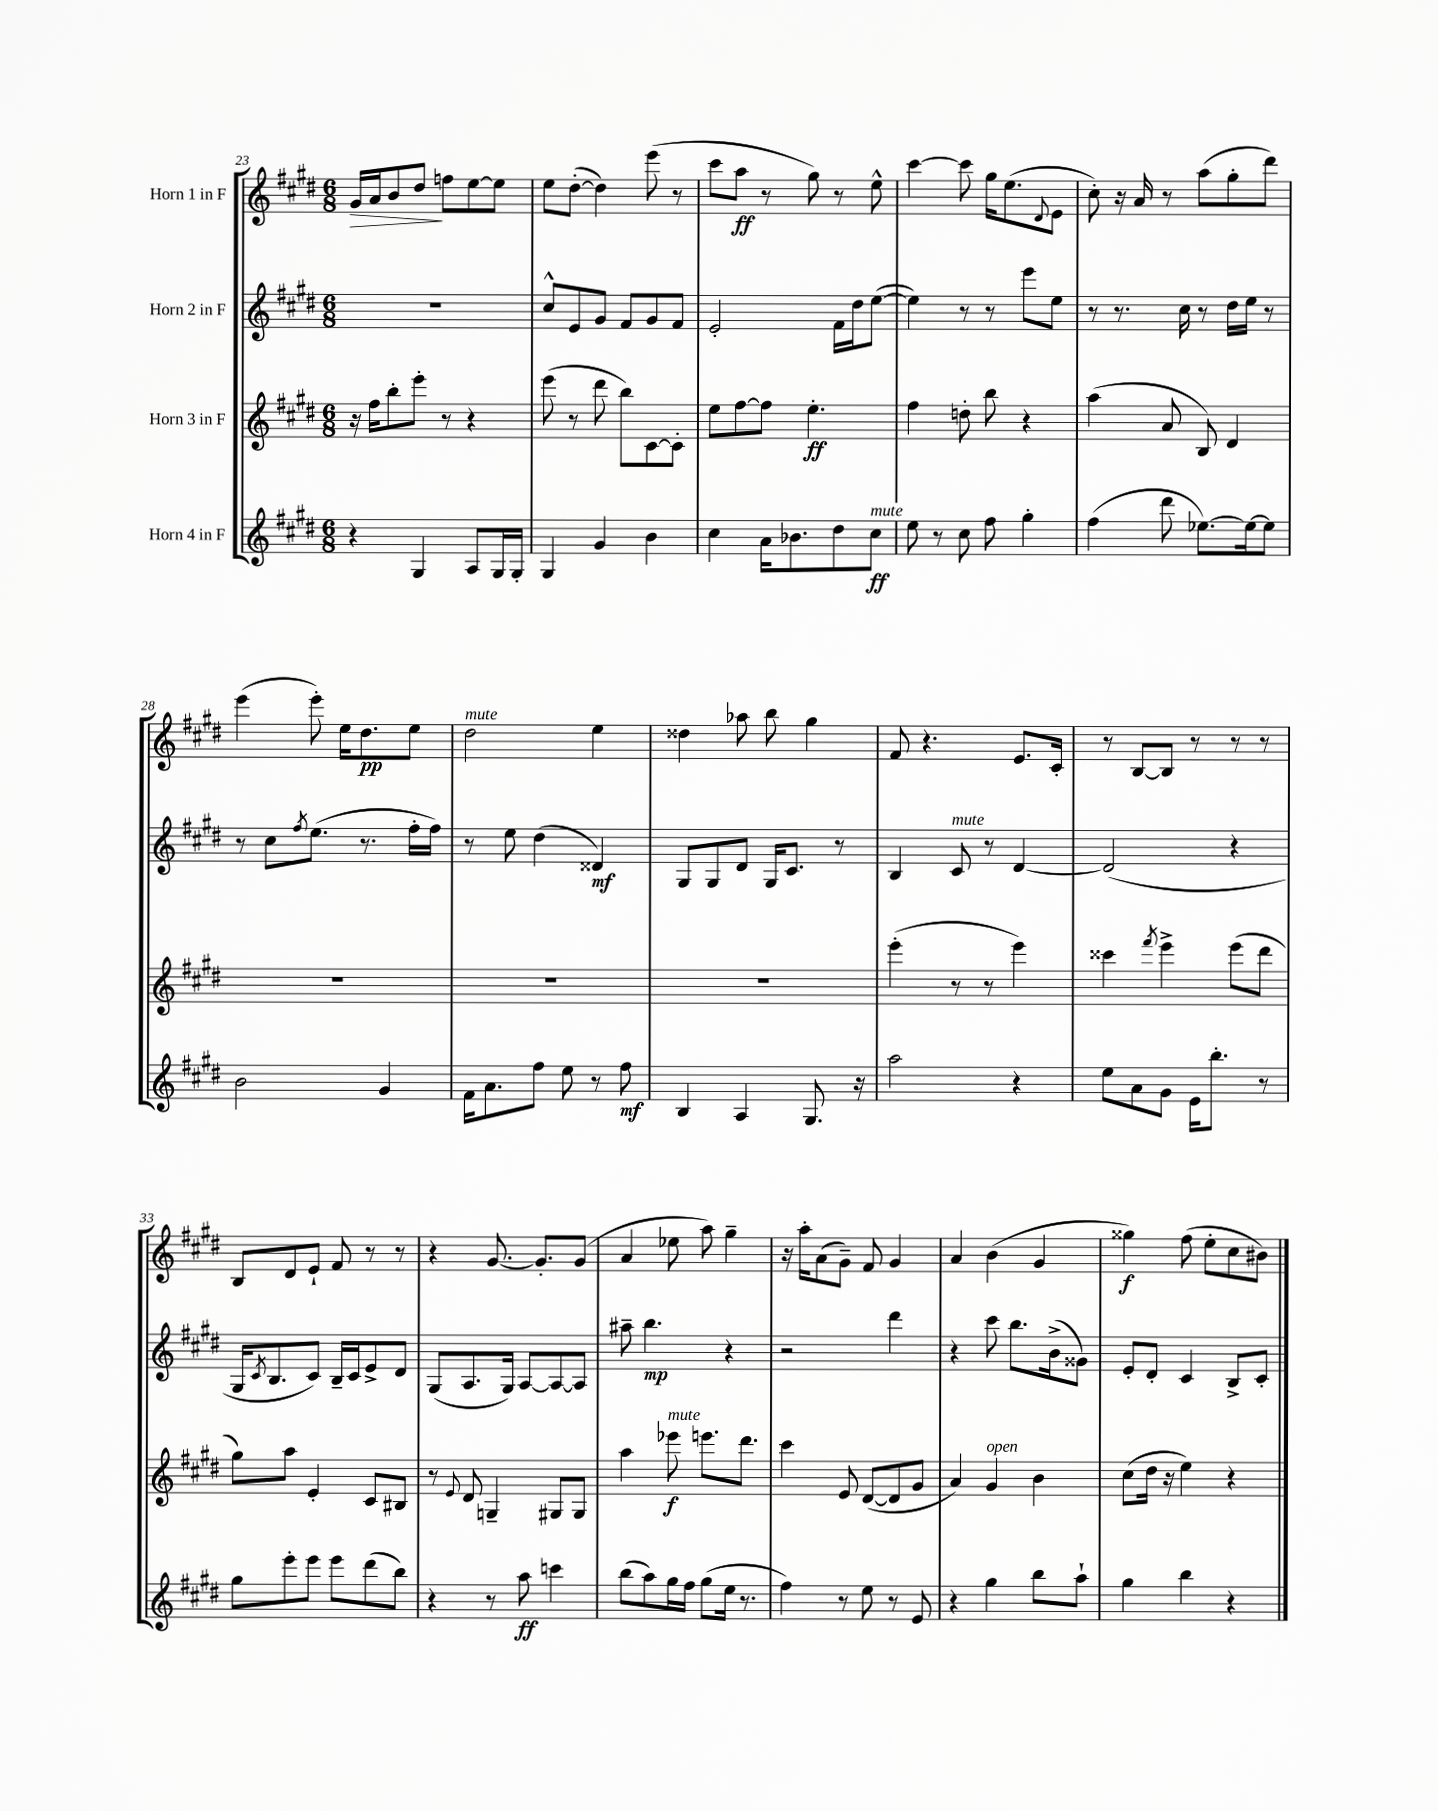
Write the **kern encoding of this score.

**kern	**kern	**kern	**kern
*staff4	*staff3	*staff2	*staff1
*clefG2	*clefG2	*clefG2	*clefG2
*k[f#c#g#d#]	*k[f#c#g#d#]	*k[f#c#g#d#]	*k[f#c#g#d#]
*M6/8	*M6/8	*M6/8	*M6/8
4r	16r	2.r	16g#
.	16ff#	.	16a
.	8bb'	.	8b
4G#	8eee'	.	8dd#
.	8r	.	8ff
8A	4r	.	[8ee
16G#	.	.	8ee]
16G#'	.	.	.
=	=	=	=
4G#	(8eee	8cc#^^	8ee
.	8r	8e	([8dd#'
4g#	8ddd#	8g#	4dd#])
.	8bb)	8f#	.
4b	[8c#	8g#	(8eee
.	8c#']	8f#	8r
=	=	=	=
4cc#	8ee	2e'	8ccc#
.	[8ff#	.	8aa
16a	8ff#]	.	8r
8.b-	.	.	.
.	4.ee'	.	8gg#)
8dd#	.	16f#	8r
.	.	16dd#	.
8cc#	.	([8ee	8ee^^
=	=	=	=
8ee	4ff#	4ee])	[4ccc#
8r	.	.	.
8cc#	8dd'	8r	8ccc#]
8ff#	8bb	8r	16gg#
.	.	.	(8.ee
4gg#'	4r	8eee	.
.	.	.	8qqd#
.	.	8ee	8e
=	=	=	=
(4ff#	(4aa	8r	8cc#')
.	.	8.r	16r
.	.	.	16a
8ddd#	8a	.	8r
.	.	16cc#	.
[8.ee-)	8B)	8r	(8aa
.	4d#	16dd#	8gg#'
16ee-_	.	16ee	.
8ee-]	.	8r	8ddd#)
=	=	=	=
2b	2.r	8r	(4eee
.	.	8cc#	.
.	.	8qff#	.
.	.	(8.ee	8eee')
.	.	.	16ee
.	.	8.r	8.dd#
4g#	.	.	.
.	.	16ff#'	8ee
.	.	16ff#)	.
=	=	=	=
16f#	2.r	8r	2dd#
8.a	.	.	.
.	.	8ee	.
8ff#	.	(4dd#	.
8ee	.	.	.
8r	.	4d##)	4ee
8ff#	.	.	.
=	=	=	=
4B	2.r	8G#	4dd##
.	.	8G#	.
4A	.	8d#	8aa-
.	.	16G#	8bb
.	.	8.c#	.
8.G#	.	.	4gg#
.	.	8r	.
16r	.	.	.
=	=	=	=
2aa	(4eee'	4B	8f#
.	.	.	4.r
.	8r	8c#	.
.	8r	8r	.
4r	4eee)	[4d#	8.e
.	.	.	16c#'
=	=	=	=
8ee	4ccc##	(2d#]	8r
8a	.	.	[8B
.	8qfff#	.	.
8g#	4eee^	.	8B]
16e	.	.	8r
8.bb'	.	.	.
.	(8eee	4r	8r
8r	8ddd#	.	8r
=	=	=	=
8gg#	8gg#)	16G#	8B
.	.	8qc#	.
.	.	8.B	.
8eee'	8aa	.	8d#
8eee	4e'	8c#)	8e`
8eee	.	16B~	8f#
.	.	16c#	.
(8ddd#	8c#	8e^	8r
8bb)	8B#	8d#	8r
=	=	=	=
4r	8r	(8G#	4r
.	8qqe	.	.
.	8d#	8.A	.
8r	4G~	.	[8.g#
.	.	16G#)	.
8aa	.	[8A	.
.	.	.	8.g#']
4ccc	8G#	8A_	.
.	8G#	8A]	(8g#
=	=	=	=
(8bb	4aa	8aa#~	4a
8aa)	.	4.bb	.
16gg#	8eee-	.	8ee-
16ff#	.	.	.
(8gg#	8.eee	.	8aa)
16ee	.	4r	4gg#~
8.r	8.ddd#	.	.
=	=	=	=
4ff#)	4ccc#	2r	16r
.	.	.	16aa'
.	.	.	(8a
8r	8e	.	8g#~)
8ee	([8d#	.	8f#
8r	8d#]	4ddd#	4g#
8e	8g#	.	.
=	=	=	=
4r	4a)	4r	4a
4gg#	4g#	8ccc#	(4b
.	.	8.bb	.
8bb	4b	.	4g#
.	.	(16b^	.
8aa`	.	8g##)	.
=	=	=	=
4gg#	(8cc#	8e'	4gg##)
.	16dd#	8d#'	.
.	16r	.	.
4bb	4ee)	4c#	(8ff#
.	.	.	8ee'
4r	4r	8B^	8cc#
.	.	8c#'	8b#)
==	==	==	==
*-	*-	*-	*-
